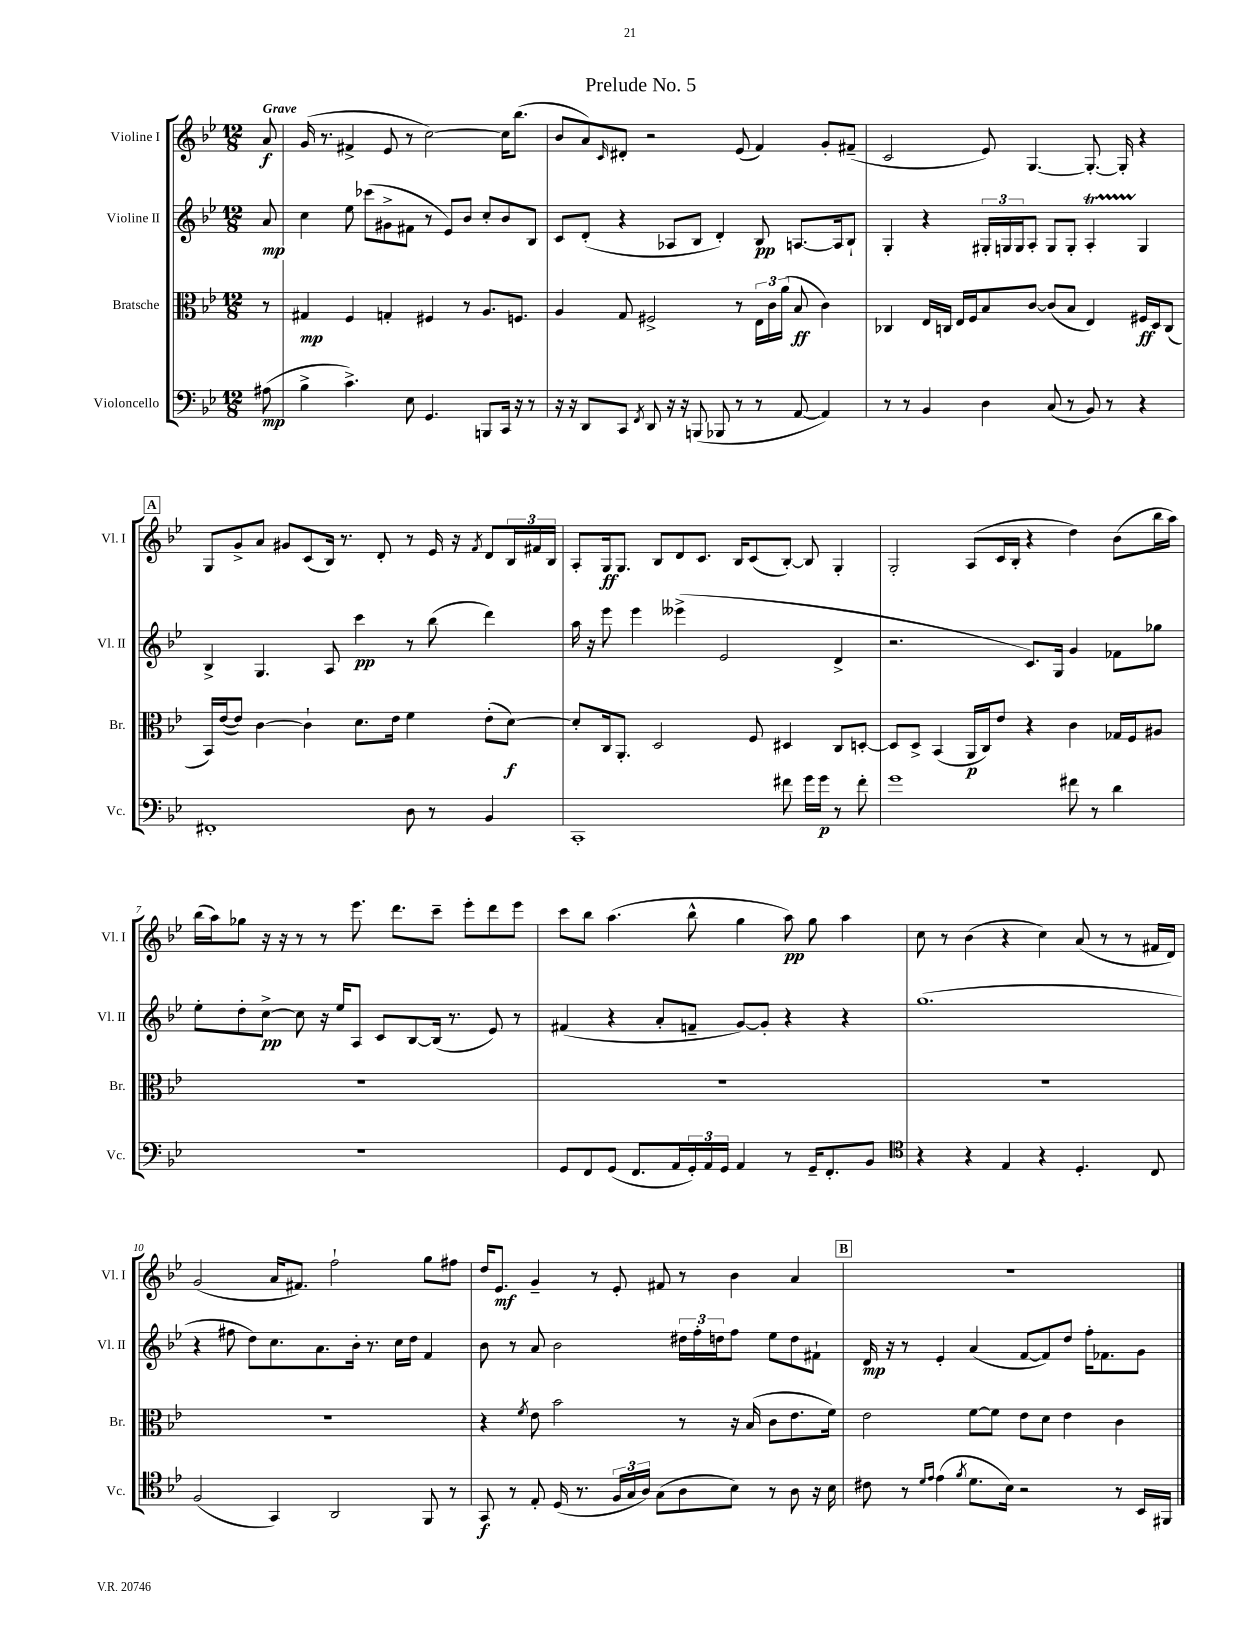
\header { title = "Prelude No. 5" }
<<
\new StaffGroup <<
\new Staff = "s0" \with { instrumentName = "Violine I" shortInstrumentName = "Vl. I" } {
    \clef treble \key bes \major \numericTimeSignature \time 12/8 \partial 8 \tempo "Grave"
    a'8\f |
    g'16( r8. fis'4-> ees'8 r8 c''2~) c''16 bes''8.( |
    bes'8 a'8) \grace { c'16 } dis'8-. r2 ees'8( f'4) g'8-. fis'8--( |
    c'2 ees'8) g4.~ g8.~-. g16-. r4 |
    \mark \markup { \box "A" } g8 g'8-> a'8 gis'8 c'8( bes16) r8. d'8-. r8 ees'16 r16 \acciaccatura { f'8 } d'8 \tuplet 3/2 { bes16 fis'16 bes16 } |
    a8-. g16\ff g8. bes8 d'8 c'8. bes16 c'8( bes8~-.) bes8 g4-. |
    g2-. a8( c'16 bes16-. r4 d''4) bes'8( bes''16 a''16) |
    bes''16( a''16) ges''8 r16 r16 r8 r8 ees'''8. d'''8. c'''8-- ees'''8-. d'''8 ees'''8 |
    c'''8 bes''8 a''4.( bes''8-^ g''4 a''8\pp) g''8 a''4 |
    c''8 r8 bes'4( r4 c''4) a'8( r8 r8 fis'16 d'16) |
    g'2( a'16 fis'8.) f''2-! g''8 fis''8 |
    d''16 ees'8.\mf g'4-- r8 ees'8-. fis'8 r8 bes'4 a'4 |
    \mark \markup { \box "B" } R1. \bar "|." |
}
\new Staff = "s1" \with { instrumentName = "Violine II" shortInstrumentName = "Vl. II" } {
    \clef treble \key bes \major \numericTimeSignature \time 12/8 \partial 8
    a'8\mp |
    c''4 ees''8 ces'''8( gis'8-> fis'8 r8 ees'8) bes'8 c''8-. bes'8 bes8 |
    c'8 d'8-.( r4 aes8 bes8 d'4-.) bes8\pp a8.~ a16 bes8-! |
    g4-. r4 \tuplet 3/2 { gis16-. g16 g16 } a8-. g8 g8-. a4-.\startTrillSpan g4\stopTrillSpan |
    \mark \markup { \box "A" } bes4-> g4. a8 c'''4\pp r8 bes''8( d'''4) |
    a''16 r16 ees'''8 ees'''4 eeses'''4->( ees'2 d'4-> |
    r2. c'8.) g16 g'4 fes'8 ges''8 |
    ees''8-. d''8-. c''8~->\pp c''8 r16 ees''16 a8 c'8 bes8~ bes16( r8. ees'8) r8 |
    fis'4( r4 a'8-. f'8-- g'8~) g'8-. r4 r4 |
    g''1.( |
    r4 fis''8 d''8) c''8. a'8. bes'16-. r8. c''16 d''16 f'4 |
    bes'8 r8 a'8 bes'2 \tuplet 3/2 { dis''16 f''16-. d''16 } f''8 ees''8 d''8 fis'8-! |
    \mark \markup { \box "B" } d'16\mp r16 r8 ees'4-. a'4( f'8~ f'8) d''8 f''16-. fes'8. g'8 \bar "|." |
}
\new Staff = "s2" \with { instrumentName = "Bratsche" shortInstrumentName = "Br." } {
    \clef alto \key bes \major \numericTimeSignature \time 12/8 \partial 8
    r8 |
    gis4\mp f4 g4-. fis4 r8 a8. f8. |
    a4 g8 fis2-> r8 \tuplet 3/2 { ees16 c'16 a'16( } bes8\ff c'4) |
    ces4 ees16 c16 ees16 f16 bes8 c'8~ c'8( bes8 ees4) fis16\ff d16 c8( |
    \mark \markup { \box "A" } bes,16) ees'16~( ees'8) c'4~ c'4-! d'8. ees'16 f'4 ees'8-.( d'8~\f) |
    d'8-. c16 a,8.-. d2 f8 dis4 c8 d8~-. |
    d8 d8-> bes,4( a,16\p c16) ees'8 r4 c'4 ges16 f16 ais8 |
    R1. |
    R1. |
    R1. |
    R1. |
    r4 \acciaccatura { f'8 } ees'8 bes'2 r8 r16 bes16( c'8 ees'8. f'16) |
    \mark \markup { \box "B" } ees'2 f'8~ f'8 ees'8 d'8 ees'4 c'4 \bar "|." |
}
\new Staff = "s3" \with { instrumentName = "Violoncello" shortInstrumentName = "Vc." } {
    \clef bass \key bes \major \numericTimeSignature \time 12/8 \partial 8
    ais8\mp( |
    bes4-> c'4.->) ees8 g,4. b,,8 c,16 r16 r8 |
    r16 r16 d,8 c,8 \acciaccatura { f,8 } d,8 r16 r16 b,,8( bes,,8 r8 r8 a,8~ a,4) |
    r8 r8 bes,4 d4 c8( r8 bes,8) r8 r4 |
    \mark \markup { \box "A" } fis,1-. d8 r8 bes,4 |
    c,1-. fis'8 g'16 g'16\p r8 fis'8-. |
    g'1 fis'8 r8 d'4 |
    R1. |
    g,8 f,8 g,8( f,8. a,16 \tuplet 3/2 { g,16-.) a,16 g,16 } a,4 r8 g,16-- f,8.-. bes,8 |
    \clef tenor r4 r4 ees4 r4 d4.-. c8 |
    f2( g,4) a,2 f,8 r8 |
    g,8\f r8 ees8-. d16( r8. \tuplet 3/2 { f16 g16 a16) } g8( a8 bes8) r8 a8 r16 bes16 |
    \mark \markup { \box "B" } cis'8 r8 \grace { d'16 ees'16 } ees'4( \acciaccatura { f'8 } d'8. bes16) r2 r8 bes,16 fis,16 \bar "|." |
}
>>
>>
